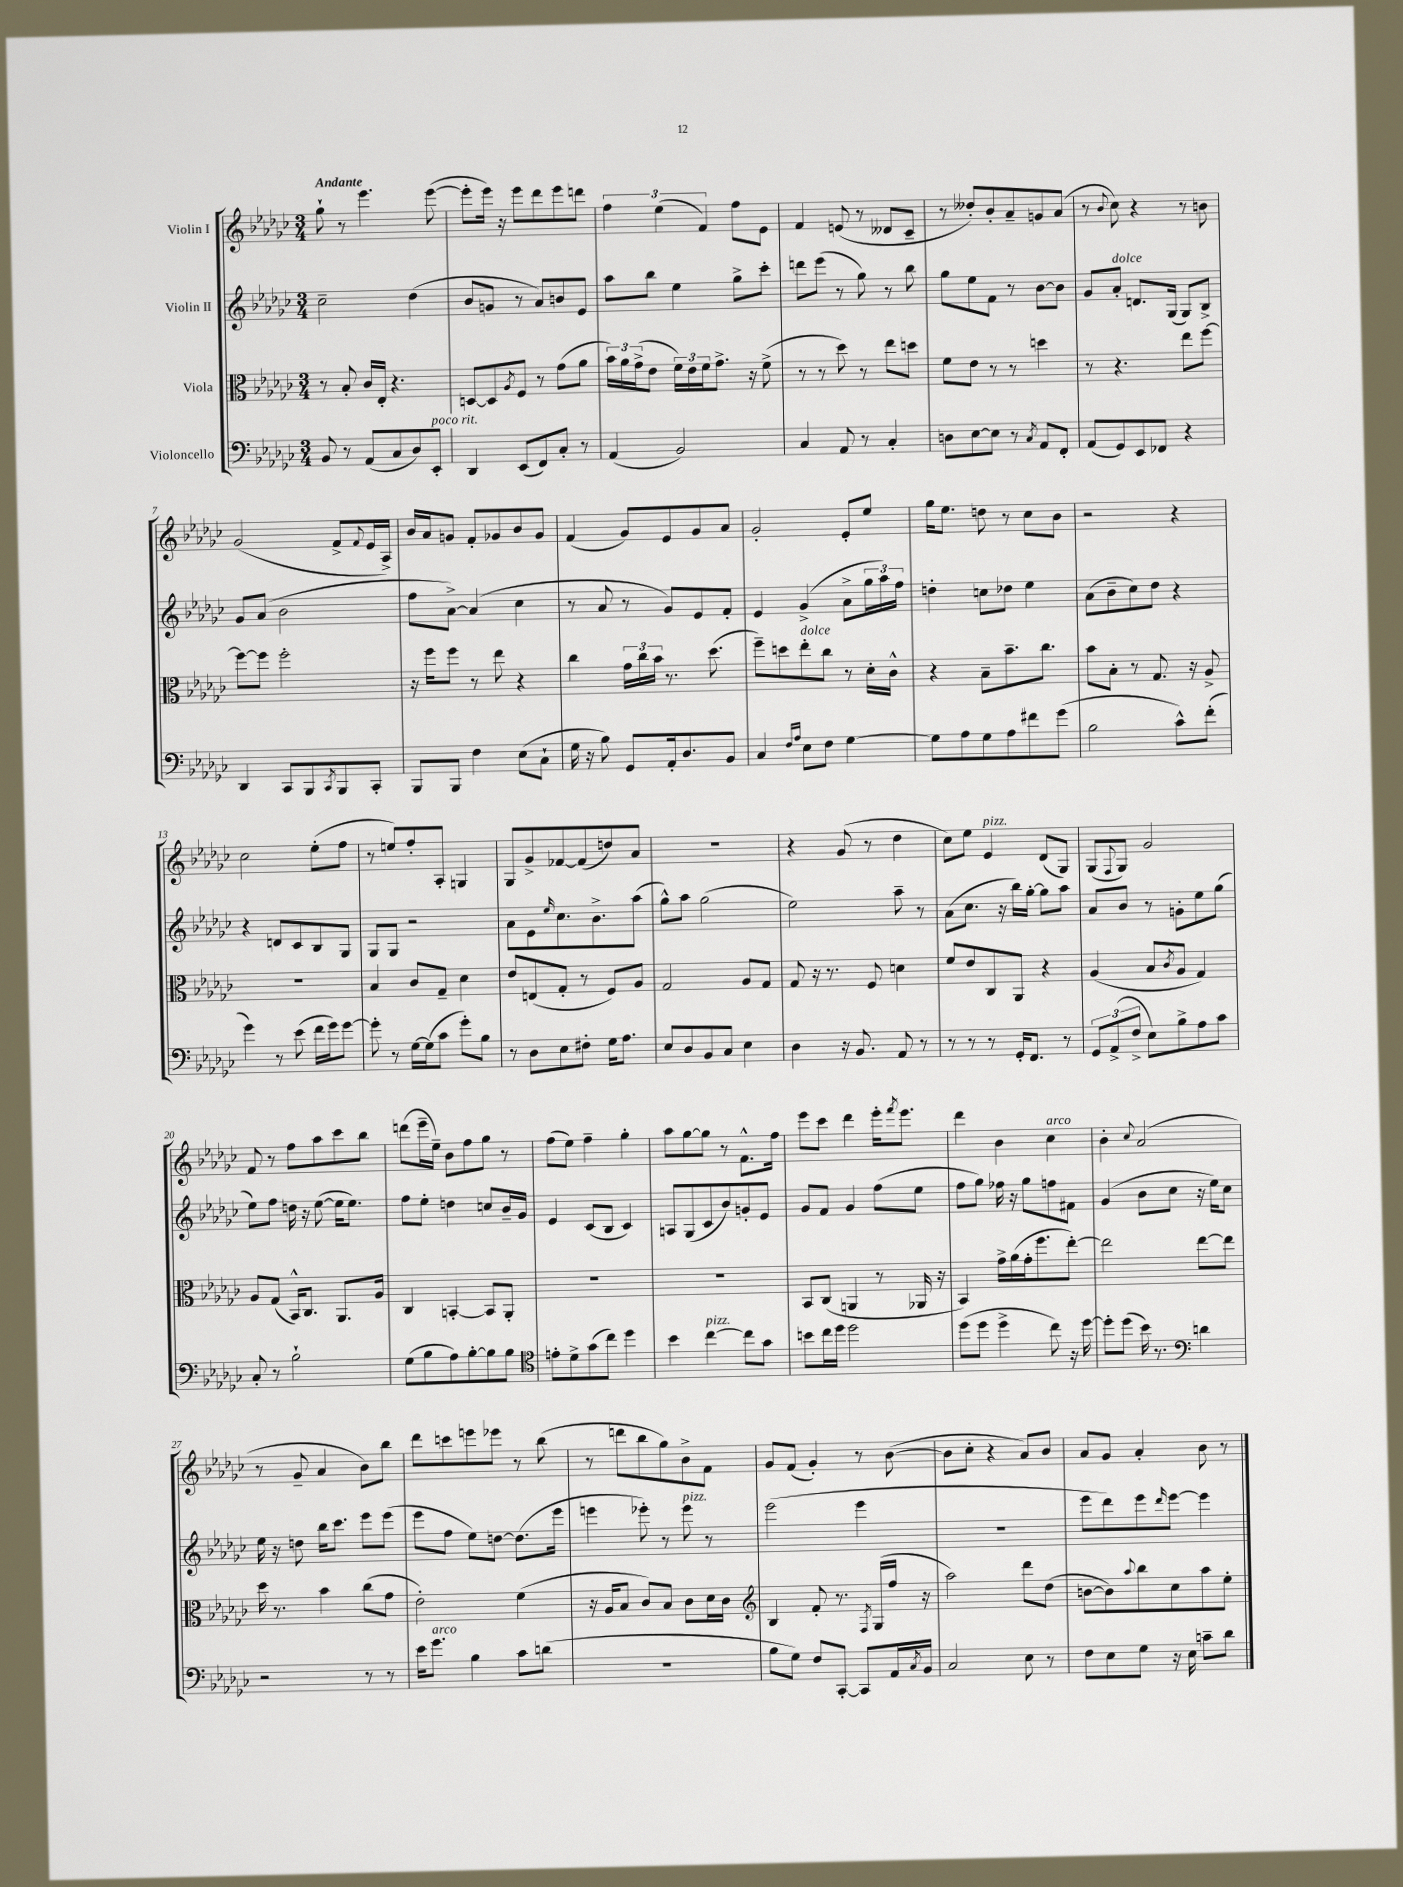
<<
\new StaffGroup <<
\new Staff = "s0" \with { instrumentName = "Violin I" } {
    \clef treble \key ges \major \numericTimeSignature \time 3/4 \tempo "Andante"
    ges''8-! r8 ees'''4. ees'''8~( |
    ees'''8-. ees'''16) r16 ees'''8 des'''8 ees'''8 d'''8 |
    \tuplet 3/2 { f''4 ees''4( f'4) } f''8 ees'8 |
    f'4 e'8( r8 deses'8 ces'8-- |
    r8 deses''8-.) bes'8-. aes'8-- g'8 aes'8( |
    r8 \appoggiatura { bes'8 } ces''8) r4 r8 b'8 |
    ges'2( f'8-> \appoggiatura { f'8 } ees'16 aes16->) |
    bes'16 aes'16 g'8 f'8-. ges'8 bes'8 ges'8 |
    f'4( ges'8) ees'8 ges'8 aes'8 |
    ges'2-. ees'8-. ees''8 |
    ges''16 ees''8. d''8 r8 ces''8 bes'8 |
    r2 r4 |
    ces''2 ees''8-.( f''8 |
    r8 e''8) f''8-. aes8-. g4 |
    ges8 ges'8-> fes'8~ fes'8( d''8) aes'8 |
    R2. |
    r4 ges'8( r8 des''4 |
    ces''8) ees''8 ees'4^\markup { \italic "pizz." } des'8( ges8) |
    ges8( \appoggiatura { f8 } ges8) ges'2 |
    f'8 r8 f''8 aes''8 ces'''8 bes''8 |
    d'''8( ees'''16-- ees''16--) bes'8 f''8 ges''8 r8 |
    f''8( ees''8) f''4-- ges''4-. |
    aes''8 ges''8~ ges''8 r8 f'8.-^ f''16 |
    ees'''8 ces'''8 des'''4 ees'''16-. \acciaccatura { f'''8 } ees'''8. |
    des'''4 bes'4 ces''4^\markup { \italic "arco" } |
    bes'4-. \appoggiatura { ces''8 } aes'2( |
    r8 ges'8-- aes'4 bes'8) bes''8 |
    des'''8 c'''8 e'''8 ees'''8 r8 bes''8( |
    r8 d'''8 bes''8 ges''8) bes'8-> f'8 |
    ges'8 f'8( ges'4-.) r8 bes'8~( |
    bes'8 ces''8-. r4 aes'8) bes'8 |
    aes'8 ges'8 aes'4-. bes'8 r8 \bar "|." |
}
\new Staff = "s1" \with { instrumentName = "Violin II" } {
    \clef treble \key ges \major \numericTimeSignature \time 3/4
    ces''2-- des''4( |
    bes'8 g'8 r8 aes'8) b'8 ees'8 |
    aes''8 bes''8 ees''4 ges''8-> ces'''8-. |
    d'''8 ees'''8( r8 ges''8) r8 bes''8 |
    ges''8 ees''8 f'8 r8 bes'8~ bes'8 |
    ges'8 aes'8-.^\markup { \italic "dolce" } d'8. ges16( ges8) bes8-> |
    ges'8 aes'8( bes'2 |
    f''8 aes'8~->) aes'4( ces''4 |
    r8 aes'8 r8 ges'8) ees'8 f'8-. |
    ees'4 ges'4->( aes'8-> \tuplet 3/2 { ges''16 aes''16) f''16 } |
    d''4-. c''8 des''8 ees''4 |
    aes'8( bes'8-- ces''8) des''8 r4 |
    r4 d'8 ces'8 bes8 ges8 |
    ges8 ges8 r2 |
    aes'8 ees'8 \grace { ees''16 } ces''8. bes'8.-> aes''8( |
    ges''8-^) aes''8 ges''2( |
    ees''2) aes''8-- r8 |
    aes'8( ces''8. r16 bes''16) ges''16~-. ges''8 aes''8 |
    aes'8 bes'8 r8 g'8-. ees''8 ges''8( |
    ees''8) f''8 d''16 r16 ees''8~( ees''16 ees''8.) |
    f''8 ees''8-. d''4 c''8 bes'16-- ges'16 |
    ees'4 ces'8( bes8 ces'4) |
    a8 ges8( ces'8 bes'8) g'8-. ees'8 |
    ges'8 f'8 ges'4 f''8( ees''8 |
    f''8 ges''8) fes''16 r16 ges''8 f''8 fis'8 |
    ges'4( bes'8 ces''8 r16 ees''16) ces''8 |
    ees''16 r16 d''8 bes''16 ces'''8. ees'''8 ees'''8( |
    ees'''8 f''8 ees''8) d''8~ d''8.( ees'''16 |
    e'''4 ees'''8-.) r8 ees'''8^\markup { \italic "pizz." } r8 |
    ees'''2( ees'''4 |
    R2. |
    ees'''8 des'''8) ees'''8 \grace { des'''16 } ees'''8~ ees'''4 \bar "|." |
}
\new Staff = "s2" \with { instrumentName = "Viola" } {
    \clef alto \key ges \major \numericTimeSignature \time 3/4
    r8 bes8-. ces'16 ees16-. r4. |
    d8~ d8 \acciaccatura { aes8 } f8 r8 ges'8( aes'8 |
    \tuplet 3/2 { bes'16) aes'16 ges'16->( } ees'8 \tuplet 3/2 { f'16) ees'16 f'16 } ges'8.-> r16 f'8->( |
    r8 r8 des''8) r8 ees''8 d''8 |
    f'8 ees'8 r8 r8 d''4 |
    r8 r4. ees''8 f''8~ |
    f''8~ f''8 f''2-. |
    r16 f''16 f''8 r8 ees''8 r4 |
    ces''4 \tuplet 3/2 { ges'16 ces''16 bes'16 } r8. des''8.( |
    f''8--) d''8 ees''8-.^\markup { \italic "dolce" } ces''8 r8 des'16-. ces'16-^ |
    r4 bes8-- bes'8.-- ces''8. |
    bes'8 bes8-. r8 ges8. r16 aes8-> |
    R2. |
    bes4 ces'8 ges8-- des'4 |
    ees'8 e8( ges8-. r8 f8) aes8 |
    ges2 aes8 ges8 |
    ges8 r16 r8. f8 d'4 |
    f'8 ees'8 ces8 aes,8 r4 |
    aes4( bes8 \acciaccatura { ces'8 } aes8 ges4) |
    aes8 ges8( bes,16-^) ces8. aes,8. aes16 |
    ces4 b,4~-. b,8 aes,8-. |
    R2. |
    R2. |
    bes,8 ces8( a,4 r8 aes,16 r16 |
    bes,4) ges'16-> aes'16( ges'16-. f''8. ees''8~-.) |
    ees''2 ees''8~ ees''8 |
    des''16 r8. bes'4 ces''8( ges'8 |
    ees'2-.) f'4( |
    r16 aes16 bes8 ces'8) bes8 ces'8 des'16 ces'16 |
    \clef treble bes4 f'8-. r8. \acciaccatura { f8 } ges16( f''16 r16 |
    aes''2) des'''8 des''8( |
    b'8~ b'8) \appoggiatura { aes''8 } bes''8 ces''8 aes''8 ees''8-. \bar "|." |
}
\new Staff = "s3" \with { instrumentName = "Violoncello" } {
    \clef bass \key ges \major \numericTimeSignature \time 3/4
    bes,8 r8 aes,8( ces8 des8) ees,8-.^\markup { \italic "poco rit." } |
    des,4 ees,8( f,8) ces8-. r8 |
    aes,4( bes,2) |
    ces4 aes,8 r8 ces4-. |
    d8 ees8~ ees8 r8 \acciaccatura { ces8 } aes,8 f,8-. |
    aes,8( ges,8) ees,8 fes,8 r4 |
    des,4 ces,8 bes,,8 \acciaccatura { ces,8 } bes,,8 ces,8-. |
    bes,,8 bes,,8 f4 ees8( ces8-! |
    ges16 r16 bes8) ges,8 aes,16-. des8. bes,8 |
    ces4 \grace { f16 aes16 } ees8 f8 ges4~ |
    ges8 aes8 ges8 aes8 fis'8 ges'8( |
    bes2 ces'8-^) f'8-.( |
    ges'4) r8 ees'8( f'16 ges'16) ges'8~ |
    ges'8-. r8 ges16~ ges16( ces'8 ges'8-.) bes8 |
    r8 des8 ees8 fis8-. ges16 aes8. |
    ees8 des8 bes,8 ces8 ees4 |
    des4 r16 bes,8. aes,8 r8 |
    r8 r8 r8 ges,16-. f,8. r8 |
    \tuplet 3/2 { ges,8 aes,8->( f8-> } ees8) bes8-> aes8 ces'8 |
    ces8-. r8 bes2-! |
    ges8( bes8 aes8) bes8~-. bes8 bes8 |
    \clef tenor e'8-. des'8-> ges'8( ces''8) des''4 |
    bes'4 ces''4~^\markup { \italic "pizz." } ces''8 ges'8 |
    b'8 ces''16 des''16 des''2 |
    des''8( des''8 des''4-> ces''8) r16 des''16~ |
    des''8-. des''8( bes'16) r8. \clef bass d'4 |
    r2 r8 r8 |
    ees'16 ges'8.^\markup { \italic "arco" } bes4 ces'8 d'8( |
    R2. |
    bes8 ges8) f8 ces,8~-. ces,8 aes,16 \acciaccatura { ces8 } bes,16 |
    ces2 ees8 r8 |
    f8 ees8 ges8 r16 ees16 c'8-- des'8 \bar "|." |
}
>>
>>
